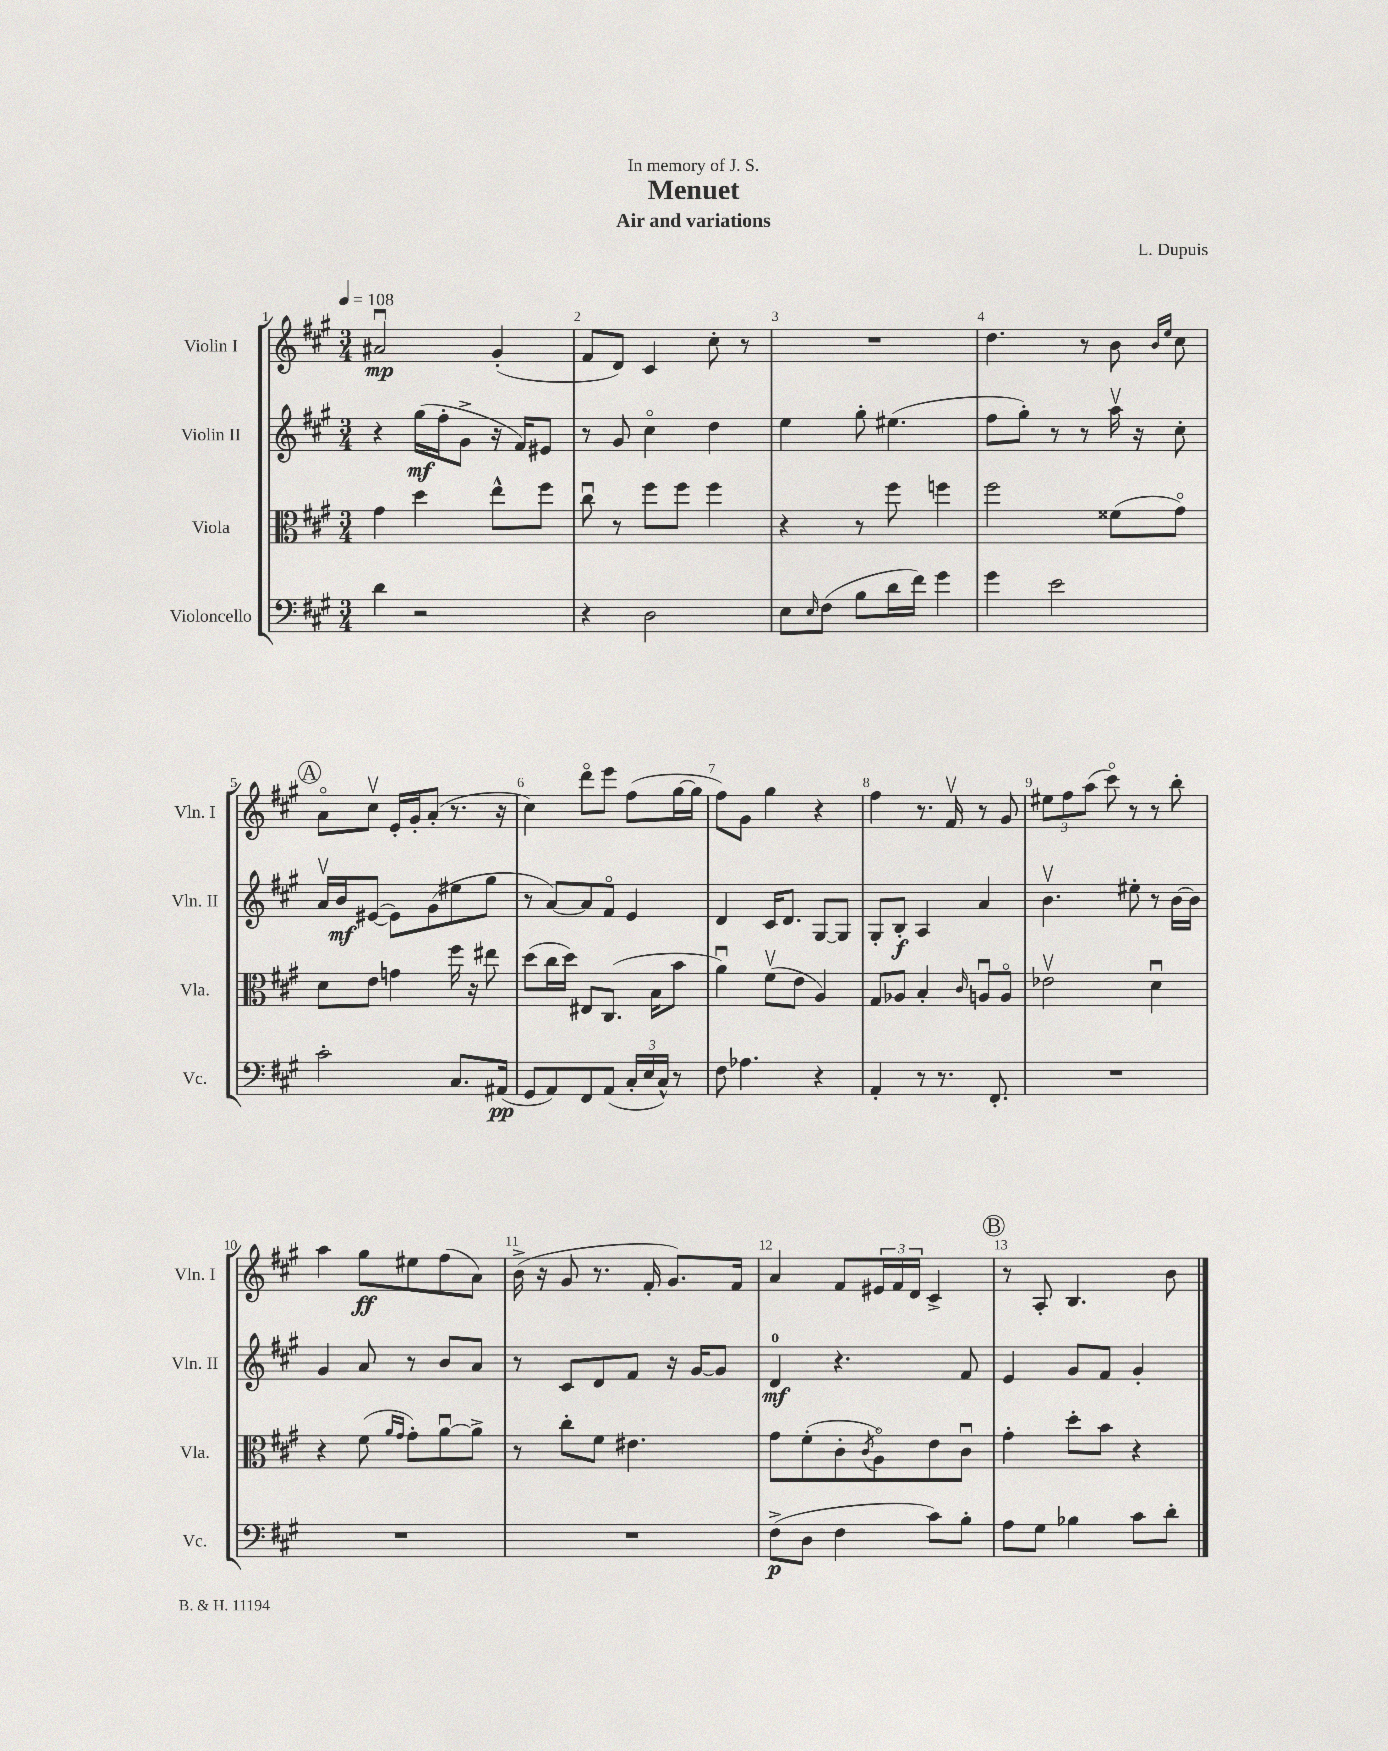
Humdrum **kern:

**kern	**dynam	**kern	**kern	**dynam	**kern	**dynam
*part4	*part4	*part3	*part2	*part2	*part1	*part1
*staff4	*staff4	*staff3	*staff2	*staff2	*staff1	*staff1
*I"Violoncello	*	*I"Viola	*I"Violin II	*	*I"Violin I	*
*I'Vc.	*	*I'Vla.	*I'Vln. II	*	*I'Vln. I	*
*clefF4	*	*clefC3	*clefG2	*	*clefG2	*
*k[f#c#g#]	*	*k[f#c#g#]	*k[f#c#g#]	*	*k[f#c#g#]	*
*M3/4	*	*M3/4	*M3/4	*	*M3/4	*
*MM108	*	*MM108	*MM108	*	*MM108	*
=1	=1	=1	=1	=1	=1	=1
4d\	.	4g#\	4r	.	2a#Xu/	mp
2r	.	4dd\	(16gg#\LL	mf	.	.
.	.	.	16ff#'\J	.	.	.
.	.	.	8g#^\J	.	.	.
.	.	8ee^^\L	16r	.	(4g#'/	.
.	.	.	16f#/KL)	.	.	.
.	.	8ff#\J	8e#X/J	.	.	.
=2	=2	=2	=2	=2	=2	=2
4r	.	8cc#u\	8r	.	8f#/L	.
.	.	8r	8g#/	.	8d/J)	.
2D\	.	8ff#\L	4cc#\	.	4c#/	.
.	.	8ff#\J	.	.	.	.
.	.	4ff#\	4dd\	.	8cc#'\	.
.	.	.	.	.	8r	.
=3	=3	=3	=3	=3	=3	=3
8E\L	.	4r	4ee\	.	2.r	.
16qqE/	.	.	.	.	.	.
(8F#\J	.	.	.	.	.	.
8B\L	.	8r	8gg#'\	.	.	.
16d\L	.	8ff#\	(4.ee#X\	.	.	.
16f#\JJ)	.	.	.	.	.	.
4g#\	.	4ffn\	.	.	.	.
=4	=4	=4	=4	=4	=4	=4
4g#\	.	2ff#\	8ff#\L	.	4.dd\	.
.	.	.	8gg#'\J)	.	.	.
2e\	.	.	8r	.	.	.
.	.	.	8r	.	8r	.
.	.	(8f##X\L	16aav\	.	8b\	.
.	.	.	16r	.	.	.
.	.	.	.	.	16qqb/LL	.
.	.	.	.	.	16qqee/JJ	.
.	.	8g#\J)	8cc#'\	.	8cc#\	.
!!LO:LB:g=z
!!LO:REH:place=s1:t=A
=5	=5	=5	=5	=5	=5	=5
2c#'\	.	8d\L	16av/LL	.	8a\L	.
.	.	.	16b/J	mf	.	.
.	.	8e\J	([8e#X/J	.	8cc#v\J	.
.	.	4gn\	8e#\L])	.	16e'/LL	.
.	.	.	.	.	16g#'/J	.
.	.	.	(8g#\	.	(8a'/J	.
8.C#/L	.	16ff#\	8ee#X\	.	8.r	.
.	.	16r	.	.	.	.
.	.	8ee#X\	8gg#\J	.	.	.
(16AA#X/Jk	pp	.	.	.	16r	.
=6	=6	=6	=6	=6	=6	=6
8GG#/L	.	(8dd\L	8r	.	4cc#\)	.
8AA/)	.	16cc#\L	[8a/L)	.	.	.
.	.	16dd\JJ)	.	.	.	.
8FF#/	.	8E#X/L	8a/]	.	8ddd\L	.
(8AA/J	.	(8.C#/J	8f#/J	.	8eee\J	.
24C#'/LL	.	.	4e/	.	(8ff#\L	.
24E/	.	.	.	.	.	.
.	.	16B\KL	.	.	.	.
24C#^^/JJ)	.	.	.	.	.	.
8r	.	8b\J	.	.	[16gg#\L	.
.	.	.	.	.	16gg#\JJ]	.
=7	=7	=7	=7	=7	=7	=7
8F#\	.	4au\)	4d/	.	8ff#\L)	.
4.A-X\	.	.	.	.	8g#\J	.
.	.	(8f#v\L	16c#/KL	.	4gg#\	.
.	.	.	8.d/J	.	.	.
.	.	8e\J	.	.	.	.
4r	.	4A/)	[8G#/L	.	4r	.
.	.	.	8G#/J]	.	.	.
=8	=8	=8	=8	=8	=8	=8
4AA'/	.	8G#/L	8G#'/L	.	4ff#\	.
.	.	8A-X/J	8B'/J	f	.	.
8r	.	4B'/	4A/	.	8.r	.
8.r	.	.	.	.	.	.
.	.	.	.	.	16f#v/	.
.	.	16qqc#/	.	.	.	.
.	.	8Anu/L	4a/	.	8r	.
8.FF#'/	.	.	.	.	.	.
.	.	8A/J	.	.	8g#/	.
=9	=9	=9	=9	=9	=9	=9
2.r	.	2e-Xv\	4.bv\	.	12ee#X\L	.
.	.	.	.	.	12ff#\	.
.	.	.	.	.	(12aa\J	.
.	.	.	.	.	8ccc#\)	.
.	.	.	8ee#X'\	.	8r	.
.	.	4du\	8r	.	8r	.
.	.	.	[16b\LL	.	8bb'\	.
.	.	.	16b\JJ]	.	.	.
!!LO:LB:g=z
=10	=10	=10	=10	=10	=10	=10
2.r	.	4r	4g#/	.	4aa\	.
.	.	(8f#\	8a/	.	8gg#\L	ff
.	.	16qqa/LL	.	.	.	.
.	.	16qqg#/JJ	.	.	.	.
.	.	8g#'\L)	8r	.	8ee#X\	.
.	.	[8au\	8b/L	.	(8ff#\	.
.	.	8a^\J]	8a/J	.	8a\J)	.
=11	=11	=11	=11	=11	=11	=11
2.r	.	8r	8r	.	(16b^\	.
.	.	.	.	.	16r	.
.	.	8cc#'\L	8c#/L	.	8g#/	.
.	.	8f#\J	8d/	.	8.r	.
.	.	4.e#X\	8f#/J	.	.	.
.	.	.	.	.	16f#'/	.
.	.	.	16r	.	8.g#/L)	.
.	.	.	[16g#/KL	.	.	.
.	.	.	8g#/J]	.	.	.
.	.	.	.	.	16f#/Jk	.
=12	=12	=12	=12	=12	=12	=12
(8F#^\L	p	8g#\L	4d/	mf	4a/	.
8D\J	.	(8f#'\	.	.	.	.
4F#\	.	8c#'\	4.r	.	8f#/L	.
.	.	8qc#/	.	.	.	.
.	.	8A\)	.	.	24e#X/L	.
.	.	.	.	.	24f#/	.
.	.	.	.	.	24d/JJ	.
8c#\L)	.	8e\	.	.	4c#^/	.
8B'\J	.	8c#u\J	8f#/	.	.	.
!!LO:REH:place=s1:t=B
=13	=13	=13	=13	=13	=13	=13
8A\L	.	4g#'\	4e/	.	8r	.
8G#\J	.	.	.	.	8A'/	.
4B-X\	.	8dd'\L	8g#/L	.	4.B/	.
.	.	8b\J	8f#/J	.	.	.
8c#\L	.	4r	4g#'/	.	.	.
8d'\J	.	.	.	.	8b\	.
==	==	==	==	==	==	==
*-	*-	*-	*-	*-	*-	*-
